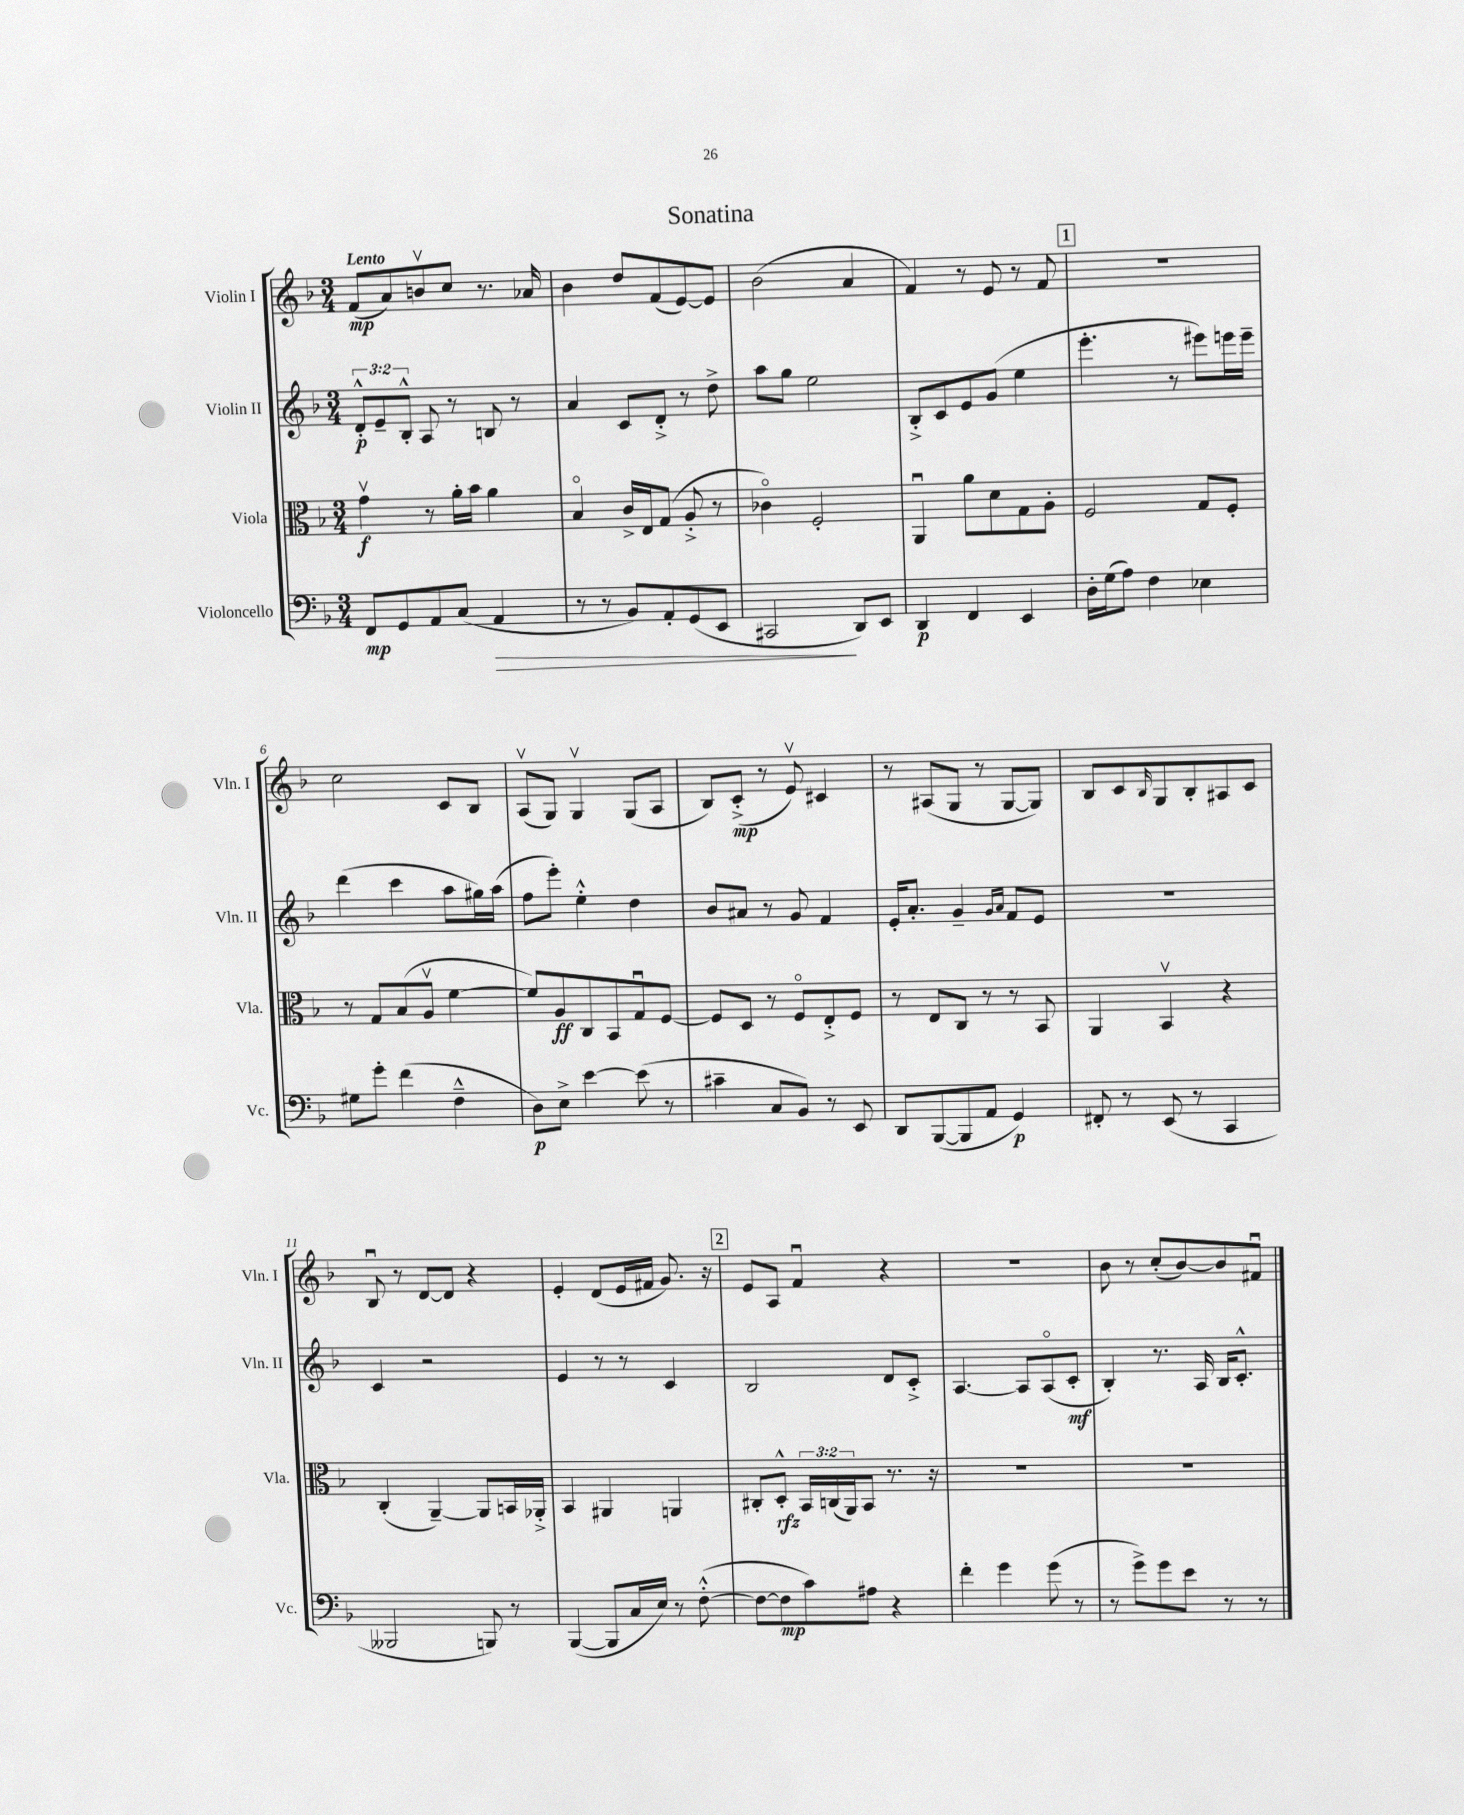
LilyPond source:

\header { title = "Sonatina" }
<<
\new StaffGroup <<
\new Staff = "s0" \with { instrumentName = "Violin I" shortInstrumentName = "Vln. I" } {
    \clef treble \key f \major \numericTimeSignature \time 3/4 \tempo "Lento"
    f'8\mp( a'8) b'8\upbow c''8 r8. aes'16 |
    bes'4 d''8 f'8( e'8~) e'8 |
    bes'2( a'4 |
    f'4) r8 e'8 r8 f'8 |
    \mark \markup { \box "1" } R2. |
    c''2 c'8 bes8 |
    a8\upbow( g8) g4\upbow g8( a8 |
    bes8) c'8-.->\mp( r8 e'8\upbow) cis'4 |
    r8 ais8( g8 r8 g8~ g8) |
    bes8 c'8 \grace { bes16 } g8 bes8-. ais8 c'8 |
    bes8\downbow r8 d'8~ d'8 r4 |
    e'4-. d'8( e'16 fis'16 g'8.) r16 |
    \mark \markup { \box "2" } e'8 a8 f'4\downbow r4 |
    R2. |
    bes'8 r8 c''8-.( bes'8~) bes'8 fis'8\downbow \bar "|." |
}
\new Staff = "s1" \with { instrumentName = "Violin II" shortInstrumentName = "Vln. II" } {
    \clef treble \key f \major \numericTimeSignature \time 3/4 \override Staff.TupletNumber.text = #tuplet-number::calc-fraction-text
    \tuplet 3/2 { d'8-.-^\p e'8-- bes8-.-^ } a8 r8 b8 r8 |
    a'4 c'8 d'8-.-> r8 d''8-> |
    a''8 g''8 e''2 |
    bes8-.-> c'8 e'8 g'8( e''4 |
    \mark \markup { \box "1" } e'''4.-. r8 eis'''8) e'''16 e'''16-- |
    d'''4( c'''4 a''8 gis''16) a''16( |
    f''8 e'''8-.) e''4-.-^ d''4 |
    bes'8 ais'8 r8 g'8 f'4 |
    e'16-. a'8.-. g'4-- \grace { g'16 a'16 } f'8 e'8 |
    R2. |
    c'4 r2 |
    e'4 r8 r8 c'4 |
    \mark \markup { \box "2" } bes2 d'8 c'8-.-> |
    a4.~ a8 a8\flageolet( c'8-.\mf |
    bes4-.) r8. a16 bes16 c'8.-.-^ \bar "|." |
}
\new Staff = "s2" \with { instrumentName = "Viola" shortInstrumentName = "Vla." } {
    \clef alto \key f \major \numericTimeSignature \time 3/4 \override Staff.TupletNumber.text = #tuplet-number::calc-fraction-text
    g'4\upbow\f r8 a'16-. bes'16 a'4 |
    bes4\flageolet c'16-> e16 g8( a8-.-> r8 |
    ces'4\flageolet) f2-. |
    a,4\downbow a'8 d'8 g8 a8-. |
    \mark \markup { \box "1" } f2 g8 f8-. |
    r8 g8 bes8( a8\upbow f'4~ |
    f'8) a8\ff c8 bes,8 g8\downbow f8~ |
    f8 d8 r8 f8\flageolet e8-.-> f8 |
    r8 e8 c8 r8 r8 bes,8 |
    a,4 bes,4\upbow r4 |
    c4-.( a,4~--) a,8 b,16 aes,16-.-> |
    bes,4 ais,4 a,4 |
    \mark \markup { \box "2" } cis8-. d8-.-^\rfz \tuplet 3/2 { bes,16 c16( a,16) } bes,8 r8. r16 |
    R2. |
    R2. \bar "|." |
}
\new Staff = "s3" \with { instrumentName = "Violoncello" shortInstrumentName = "Vc." } {
    \clef bass \key f \major \numericTimeSignature \time 3/4
    f,8\mp g,8 a,8 c8( a,4\> |
    r8 r8 bes,8) a,8-. g,8( e,8 |
    cis,2\! d,8) e,8 |
    d,4\p f,4 e,4 |
    \mark \markup { \box "1" } d16-. g16( a8) f4 ees4 |
    gis8 g'8-. f'4( f4---^ |
    d8\p) e8-> e'4~ e'8( r8 |
    cis'4-- c8 bes,8) r8 e,8 |
    d,8 bes,,8~( bes,,8 a,8 g,4\p) |
    fis,8-. r8 e,8( r8 c,4 |
    beses,,2 b,,8) r8 |
    bes,,4~( bes,,8 c16 e16) r8 f8~-.-^( |
    \mark \markup { \box "2" } f8~ f8\mp c'8) ais8 r4 |
    f'4-. g'4 g'8( r8 |
    r8 g'8->) g'8 e'8 r8 r8 \bar "|." |
}
>>
>>
